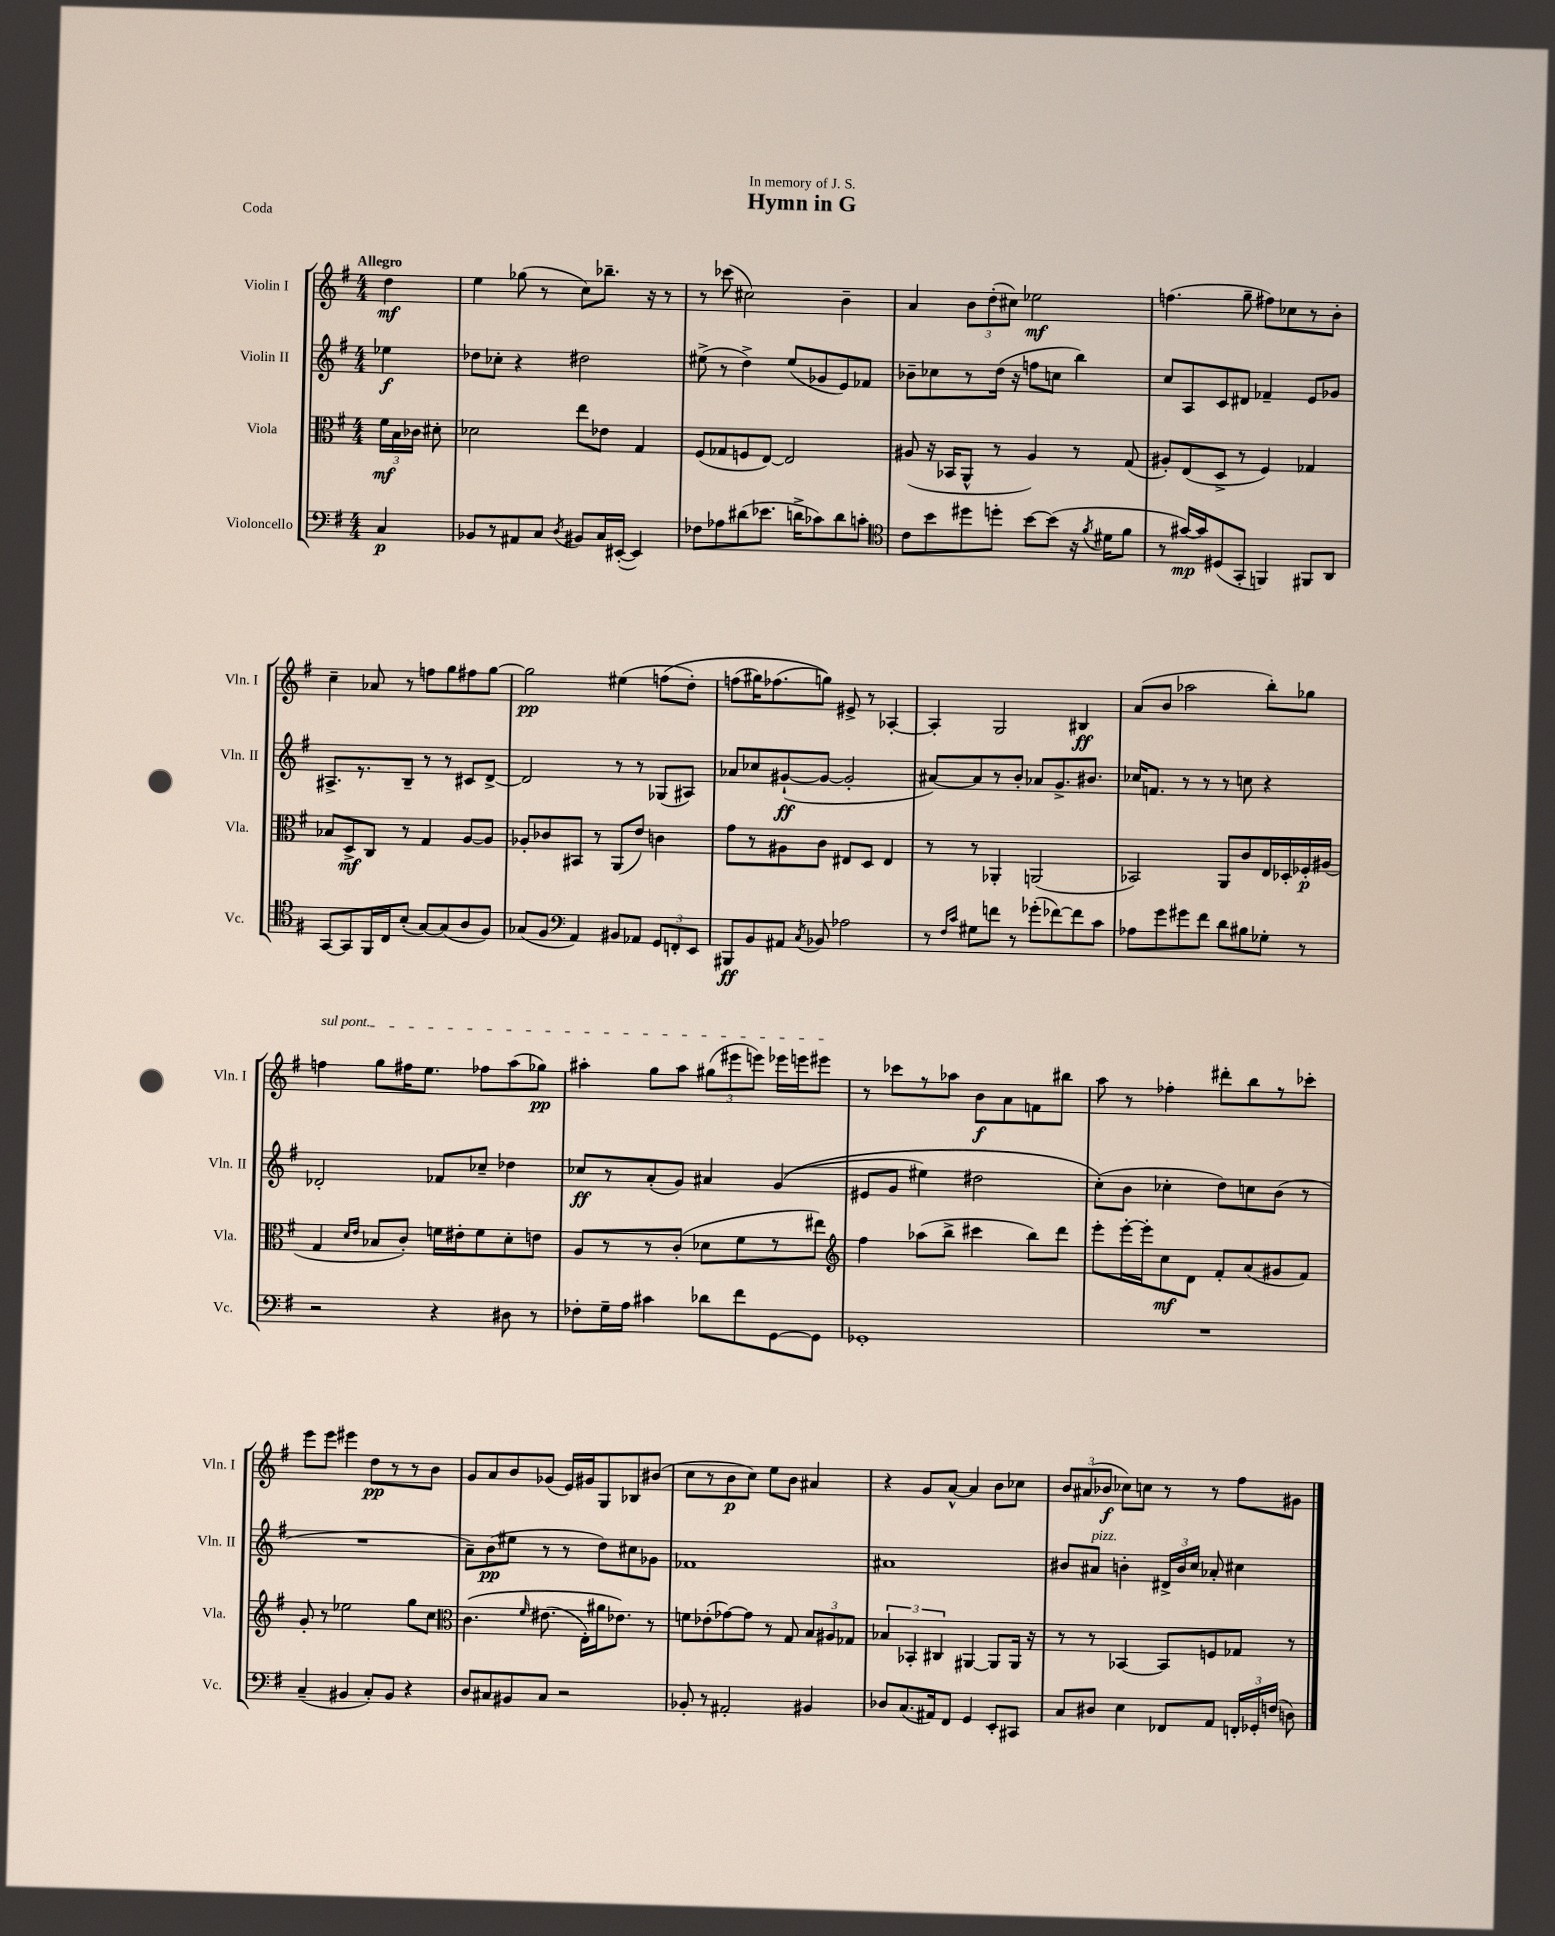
\header { title = "Hymn in G" dedication = "In memory of J. S." piece = "Coda" }
<<
\new StaffGroup <<
\new Staff = "s0" \with { instrumentName = "Violin I" shortInstrumentName = "Vln. I" } {
    \clef treble \key g \major \numericTimeSignature \time 4/4 \partial 4 \tempo "Allegro"
    \autoBeamOff d''4\mf |
    e''4 ges''8( r8 c''8[) bes''8.]-- r16 r8 |
    r8 ces'''8( cis''2) b'4-- |
    a'4 \tuplet 3/2 { b'8[ d''8-.( cis''8]) } ees''2\mf |
    f''4.( g''8-- fis''8[) ces''8 r8 b'8]-. |
    c''4-- aes'8 r8 f''8[ g''8 fis''8 g''8]~ |
    g''2\pp eis''4( f''8[\( d''8]-.) |
    f''8[( gis''16) fes''8.( g''8])\) eis'8-> r8 aes4~-. |
    aes4-. g2 bis4\ff |
    a'8[( b'8] aes''2 b''8[-.) ges''8] |
    \once \override TextSpanner.bound-details.left.text = \markup { \italic "sul pont." } f''4\startTextSpan g''8[ fis''16 e''8.] fes''8[ a''8( ges''8]\pp) |
    ais''4-. g''8[ ais''8] \tuplet 3/2 { gis''8[( eis'''8 e'''8]) } ees'''16[ e'''16 eis'''8]\stopTextSpan |
    r8 ces'''8[ r8 aes''8] b'8[\f a'8 f'8 bis''8] |
    a''8 r8 fes''4-. dis'''8[-. b''8 r8 ces'''8]-. |
    e'''8[ e'''8] eis'''4 d''8[\pp r8 r8 b'8] |
    g'8[ a'8 b'8 ges'8]( e'16[) gis'16 g8 bes8 bis'8]( |
    c''8[ r8 b'8\p c''8]) e''8[ b'8] ais'4 |
    r4 g'8[ a'8]~-^ a'4 b'8[ ces''8] |
    \tuplet 3/2 { b'8[ ais'8( bes'8]\f } ces''8[) c''8] r8 r8 fis''8[ gis'8] \bar "|." |
}
\new Staff = "s1" \with { instrumentName = "Violin II" shortInstrumentName = "Vln. II" } {
    \clef treble \key g \major \numericTimeSignature \time 4/4 \partial 4
    \autoBeamOff ees''4\f |
    des''8[ ces''8]-. r4 dis''2 |
    eis''8->( r8 d''4->) eis''8[( ges'8 e'8) fes'8] |
    bes'8[-- ces''8 r8 d''16]( r16 f''8[ c''8] b''4) |
    c''8[ a8 c'8 dis'8] fes'4-- e'8[ ges'8] |
    ais8.[-> r8. b8]-- r8 r8 cis'8[ d'8]~-> |
    d'2 r8 r8 ges8[( ais8]) |
    aes'8[ ces''8 gis'8~-!\ff( gis'8]~ gis'2-. |
    ais'8[~) ais'8 r8 b'8]-. aes'8[ g'8.-> bis'8.] |
    ces''16[ f'8.] r8 r8 r8 c''8 r4 |
    des'2-. fes'8[ ces''8]-- des''4 |
    ces''8[\ff r8 a'8-.( g'8]) ais'4 g'4(\( |
    eis'8[ g'8] eis''4) dis''2 |
    c''8[-.(\) b'8] ces''4-. d''8[) c''8 b'8]( r8 |
    R1 |
    a'8[--) b'8\pp( eis''8] r8 r8 d''8[) cis''8 ges'8] |
    fes'1 |
    ais'1 |
    bis'8[ ais'8]^\markup { \italic "pizz." } b'4-. \tuplet 3/2 { dis'16[-> b'16 c''16] } aes'8-. cis''4 \bar "|." |
}
\new Staff = "s2" \with { instrumentName = "Viola" shortInstrumentName = "Vla." } {
    \clef alto \key g \major \numericTimeSignature \time 4/4 \partial 4
    \autoBeamOff \tuplet 3/2 { fis'16[\mf b16 ces'16] } dis'8-. |
    des'2 e''8[ ees'8] g4 |
    fis8[( ges8 f8 e8]~) e2 |
    ais8( r16 bes,16[ a,8]-^ r8 ais4) r8 g8( |
    ais8[-.) e8( d8]-> r8 fis4) ges4 |
    bes8[ d8->\mf c8] r8 g4 a8[~ a8] |
    aes8[-. ces'8 bis,8] r8 a,8[( e'8]) c'4 |
    g'8[ r8 ais8 c'8] eis8[ d8] eis4 |
    r8 r8 aes,4-. a,2( |
    bes,2) a,8[ c'8 e16 des16-. fes16-.\p ais16]( |
    g4 \grace { d'16[ e'16] } bes8[ c'8]-.) f'16[ eis'16-. f'8 d'8-. e'8] |
    a8[ r8 r8 c'8]-.( des'8[ fis'8 r8 eis''8]) |
    \clef treble fis''4 aes''8[( b''8]-> cis'''4 b''8[) d'''8] |
    e'''8[-. e'''16~-. e'''16-. c''8\mf d'8] fis'8[-. a'8( gis'8 fis'8]) |
    g'8-. r8 ees''2 g''8[ c''8] |
    \clef alto c'4.\( \grace { fis'16 } eis'8.( e16[-.) ais'16 ees'8.]\) r8 |
    f'8[ ees'8-.( ges'8~) ges'8] r8 g8 \tuplet 3/2 { b8[ ais8 ges8] } |
    \tuplet 3/2 { bes4 bes,4-. cis4 } ais,4~ ais,8[ ais,16] r16 |
    r8 r8 bes,4~ bes,8[ f8 ges8] r8 \bar "|." |
}
\new Staff = "s3" \with { instrumentName = "Violoncello" shortInstrumentName = "Vc." } {
    \clef bass \key g \major \numericTimeSignature \time 4/4 \partial 4
    \autoBeamOff c4\p |
    bes,8[ r8 ais,8 c8] \acciaccatura { d8 } bis,8[ c16 eis,16]~-.( eis,4) |
    fes8[ aes8 dis'8( ees'8.] d'16[-> ces'8) d'8 c'8]-. |
    \clef tenor c'8[ b'8 dis''8 d''8]-. b'8[~ b'8]( r16 \acciaccatura { fis'8 } dis'16[ fis'8] |
    r8 gis'16[~\mp) gis'16 dis8( g,8]-. f,4) fis,8[ a,8] |
    g,8[~ g,8 fis,16 c16 b8]-.( g8[~) g8( a8 fis8]) |
    ges8[( fis8] \clef bass a,4) bis,8[ aes,8] \tuplet 3/2 { g,8[ f,8-. e,8] } |
    bis,,8[\ff b,8 ais,8] \acciaccatura { c8 } bes,8 aes2 |
    r8 \grace { fis16[ c'16] } gis8[ f'8] r8 ges'8[-.( fes'8~) fes'8 c'8] |
    aes8[ g'8 gis'8 fis'8] d'8[ bis8 ges8]-. r8 |
    r2 r4 dis8 r8 |
    fes8[-. g16-- a16] cis'4 des'8[ fis'8 g,8~ g,8] |
    ges,1-. |
    R1 |
    c4--( bis,4 c8[-.) bis,8] r4 |
    d8[ cis8 bis,8 cis8] r2 |
    bes,8-. r8 ais,2-. bis,4 |
    des8[ c8.( ais,16) fis,8] g,4 e,8[-. cis,8] |
    c8[ dis8] e4 fes,8[ a,8] \tuplet 3/2 { f,16[-. ges,16-. f16]( } d8) \bar "|." |
}
>>
>>
\layout { \context { \Score \remove "Bar_number_engraver" } }
